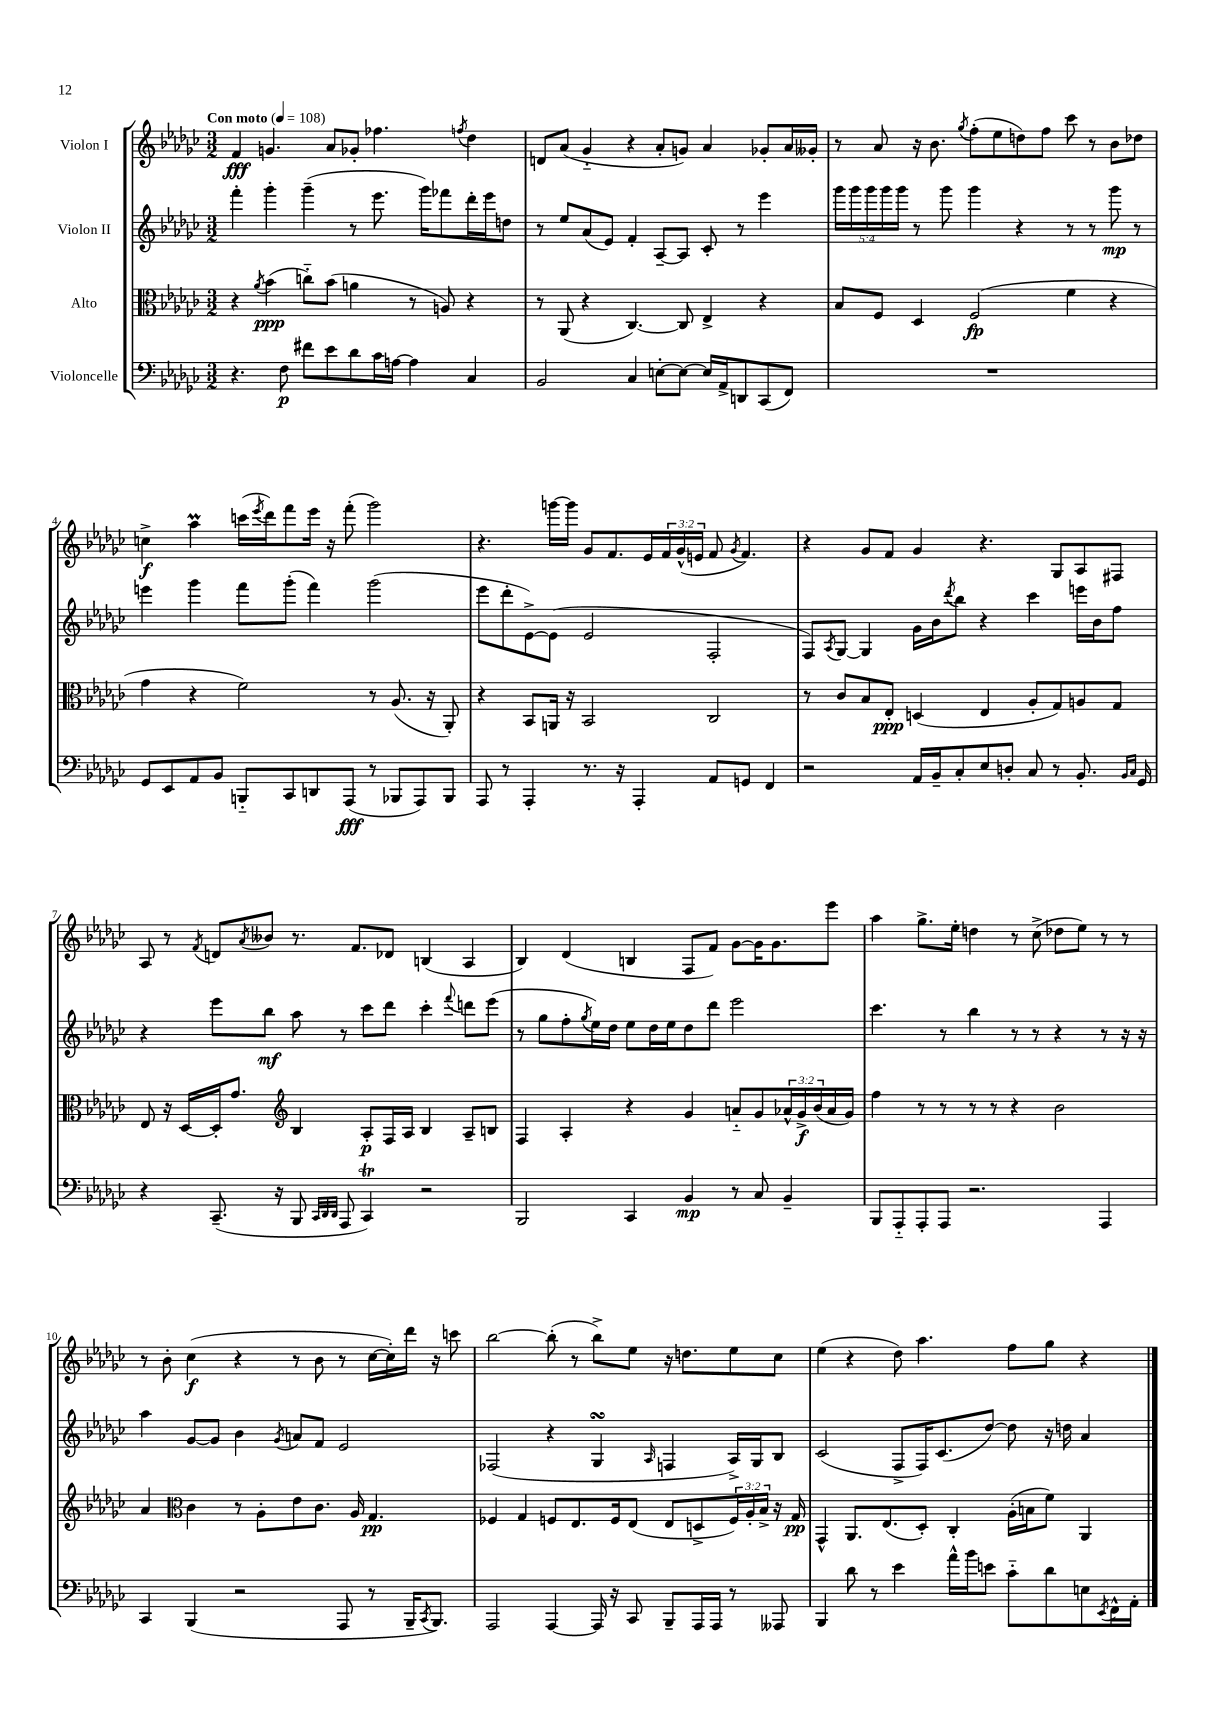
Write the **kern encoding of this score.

**kern	**dynam	**kern	**dynam	**kern	**dynam	**kern	**dynam
*part4	*part4	*part3	*part3	*part2	*part2	*part1	*part1
*staff4	*staff4	*staff3	*staff3	*staff2	*staff2	*staff1	*staff1
*I"Violoncelle	*	*I"Alto	*	*I"Violon II	*	*I"Violon I	*
*clefF4	*	*clefC3	*	*clefG2	*	*clefG2	*
*k[b-e-a-d-g-c-]	*	*k[b-e-a-d-g-c-]	*	*k[b-e-a-d-g-c-]	*	*k[b-e-a-d-g-c-]	*
*M3/2	*	*M3/2	*	*M3/2	*	*M3/2	*
*MM108	*	*MM108	*	*MM108	*	*MM108	*
=1	=1	=1	=1	=1	=1	=1	=1
!	!	!	!	!	!	!LO:TX:a:B:t=Con moto	!
4.r	.	4r	.	4fff'\	.	4f/	fff
.	.	8qa-/	.	.	.	.	.
.	.	(4b-\	ppp	4ggg-'\	.	4.gn/	.
8F\	p	.	.	.	.	.	.
8f#X\L	.	8ccn\L)	.	(4ggg-~\	.	.	.
8e-\	.	(8b-\J	.	.	.	8a-/L	.
8d-\	.	4an\	.	8r	.	8g-X'/J	.
16c-\L	.	.	.	8.eee-\	.	4.ff-X\	.
[16An\JJ	.	.	.	.	.	.	.
4A\]	.	8r	.	.	.	.	.
.	.	.	.	16ggg-\KL)	.	.	.
.	.	8An/)	.	8fff-X\	.	.	.
.	.	.	.	.	.	8qffn/	.
4C-/	.	4r	.	16ddd-'\L	.	4dd-\	.
.	.	.	.	16eee-\J	.	.	.
.	.	.	.	8ddn\J	.	.	.
=2	=2	=2	=2	=2	=2	=2	=2
2BB-/	.	8r	.	8r	.	8dn/L	.
.	.	(8AA-/	.	8ee-/L	.	(8a-/J	.
.	.	4r	.	(8a-/	.	4g-/	.
.	.	.	.	8e-/J)	.	.	.
4C-/	.	[4.C-/)	.	4f'/	.	4r	.
[8En'\L	.	.	.	[8A-~/L	.	8a-'/L	.
8E\J_	.	8C-/]	.	8A-/J]	.	8gn/J)	.
16E/LL]	.	4E-^/	.	8c-'/	.	4a-/	.
16AA-^/J	.	.	.	.	.	.	.
8DDn/	.	.	.	8r	.	.	.
(8CC-/	.	4r	.	4eee-\	.	8g-X'/L	.
8FF/J)	.	.	.	.	.	16a-/L	.
.	.	.	.	.	.	16g--X'/JJ	.
=3	=3	=3	=3	=3	=3	=3	=3
1.r	.	8B-/L	.	20ggg-\LL	.	8r	.
.	.	.	.	20ggg-\	.	.	.
.	.	.	.	20ggg-\	.	.	.
.	.	8F/J	.	.	.	8a-/	.
.	.	.	.	20ggg-\	.	.	.
.	.	.	.	20ggg-\JJ	.	.	.
.	.	4D-/	.	8r	.	16r	.
.	.	.	.	.	.	8.b-\	.
.	.	.	.	8ggg-\	.	.	.
.	.	.	.	.	.	8qgg-/	.
.	.	(2F/	fp	4ggg-\	.	(8ff'\L	.
.	.	.	.	.	.	8ee-\	.
.	.	.	.	4r	.	8ddn\)	.
.	.	.	.	.	.	8ff\J	.
.	.	4f\	.	8r	.	8ccc-\	.
.	.	.	.	8r	.	8r	.
.	.	4r	.	8ggg-\	mp	8b-\L	.
.	.	.	.	8r	.	8dd-X\J	.
!!LO:LB:g=z
=4	=4	=4	=4	=4	=4	=4	=4
8GG-/L	.	4g-\	.	4eeen\	.	4ccn^\	f
8EE-/	.	.	.	.	.	.	.
8AA-/	.	4r	.	4ggg-\	.	4aa-M\	.
8BB-/J	.	.	.	.	.	.	.
8BBBn/L	.	2f\)	.	8fff\L	.	(16cccn\LL	.
.	.	.	.	.	.	8qeee-/	.
.	.	.	.	.	.	16ddd-\J)	.
8CC-/	.	.	.	(8ggg-'\J	.	8fff\	.
8DDn/	.	.	.	4fff\)	.	16eee-\Jk	.
.	.	.	.	.	.	16r	.
(8AAA-/J	fff	.	.	.	.	(8fff'\	.
8r	.	8r	.	(2ggg-\	.	2ggg-\)	.
8BBB-X/L	.	(8.A-/	.	.	.	.	.
8AAA-/)	.	.	.	.	.	.	.
.	.	16r	.	.	.	.	.
8BBB-/J	.	8AA-'/)	.	.	.	.	.
=5	=5	=5	=5	=5	=5	=5	=5
8AAA-/	.	4r	.	8eee-\L	.	4.r	.
8r	.	.	.	8ddd-'\	.	.	.
4AAA-'/	.	8BB-/L	.	[8e-^\)	.	.	.
.	.	16AAn/Jk	.	(8e-\J]	.	[16gggn\LL	.
.	.	16r	.	.	.	16ggg\JJ]	.
8.r	.	2BB-/	.	2e-/	.	8g-/L	.
.	.	.	.	.	.	8.f/	.
16r	.	.	.	.	.	.	.
4AAA-'/	.	.	.	.	.	.	.
.	.	.	.	.	.	16e-/L	.
.	.	.	.	.	.	24f/	.
.	.	.	.	.	.	(24g-^^/	.
.	.	.	.	.	.	24en/JJ	.
8AA-/L	.	2C-/	.	2F'/	.	8f/	.
.	.	.	.	.	.	8qg-/	.
8GGn/J	.	.	.	.	.	4.f/)	.
4FF/	.	.	.	.	.	.	.
=6	=6	=6	=6	=6	=6	=6	=6
2r	.	8r	.	8F/L)	.	4r	.
.	.	.	.	8qA-/	.	.	.
.	.	8c-/L	.	[8G-/J	.	.	.
.	.	8B-/	.	4G-/]	.	8g-/L	.
.	.	8E-'/J	ppp	.	.	8f/J	.
16AA-/LL	.	(4Dn/	.	16g-\LL	.	4g-/	.
16BB-~/J	.	.	.	16b-\J	.	.	.
.	.	.	.	8qddd-/	.	.	.
8C-'/	.	.	.	8bb-\J	.	.	.
8E-/	.	4E-/	.	4r	.	4.r	.
8Dn'/J	.	.	.	.	.	.	.
8C-/	.	8A-'/L	.	4ccc-\	.	.	.
8r	.	8G-/)	.	.	.	8G-/L	.
8.BB-'/	.	8An/	.	16eeen\LL	.	8A-/	.
.	.	.	.	16b-\J	.	.	.
.	.	8G-/J	.	8ff\J	.	8F#X/J	.
16qqBB-/LL	.	.	.	.	.	.	.
16qqC-/JJ	.	.	.	.	.	.	.
16GG-/	.	.	.	.	.	.	.
!!LO:LB:g=z
=7	=7	=7	=7	=7	=7	=7	=7
4r	.	8E-/	.	4r	.	8A-/	.
.	.	16r	.	.	.	8r	.
.	.	[16D-/LL	.	.	.	.	.
.	.	.	.	.	.	8qf/	.
(8.CC-~/	.	16D-'/J]	.	8eee-\L	.	8dn/L	.
.	.	8.g-/J	.	.	.	.	.
.	.	.	.	.	.	8qa-/	.
.	.	.	.	8bb-\J	mf	8b--X/J	.
16r	.	.	.	.	.	.	.
*	*	*clefG2	*	*	*	*	*
8BBB-/	.	4B-/	.	8aa-\	.	8.r	.
32qqCC-/LLL	.	.	.	.	.	.	.
32qqDD-/	.	.	.	.	.	.	.
32qqDD-/JJJ	.	.	.	.	.	.	.
8AAA-/	.	.	.	8r	.	.	.
.	.	.	.	.	.	8.f/L	.
4CC-T/)	.	8A-'/L	p	8ccc-\L	.	.	.
.	.	16F/L	.	8ddd-\J	.	8d-X/J	.
.	.	16A-/JJ	.	.	.	.	.
2r	.	4B-/	.	4ccc-'\	.	(4Bn/	.
.	.	.	.	8qqfff/	.	.	.
.	.	8A-~/L	.	8dddn\L	.	4A-/	.
.	.	8Bn/J	.	(8eee-\J	.	.	.
=8	=8	=8	=8	=8	=8	=8	=8
2BBB-/	.	4F/	.	8r	.	4B-/)	.
.	.	.	.	8gg-\L	.	.	.
.	.	4A-'/	.	8ff'\	.	(4d-/	.
.	.	.	.	8qgg-/	.	.	.
.	.	.	.	16ee-\L)	.	.	.
.	.	.	.	16dd-\JJ	.	.	.
4CC-/	.	4r	.	8ee-\L	.	4Bn/	.
.	.	.	.	16dd-\L	.	.	.
.	.	.	.	16ee-\J	.	.	.
4BB-/	mp	4g-/	.	8dd-\	.	8F/L	.
.	.	.	.	8ddd-\J	.	8f/J)	.
8r	.	8an/L	.	2eee-\	.	[8g-\L	.
8C-/	.	8g-/	.	.	.	16g-\K]	.
.	.	.	.	.	.	8.g-\	.
4BB-~/	.	24a-X^^/L	.	.	.	.	.
.	.	24g-^/	f	.	.	.	.
.	.	(24b-/	.	.	.	.	.
.	.	16a-/	.	.	.	8eee-\J	.
.	.	16g-/JJ)	.	.	.	.	.
=9	=9	=9	=9	=9	=9	=9	=9
8BBB-/L	.	4ff\	.	4.ccc-\	.	4aa-\	.
8AAA-/	.	.	.	.	.	.	.
8AAA-'/	.	8r	.	.	.	8.gg-^\L	.
8AAA-/J	.	8r	.	8r	.	.	.
.	.	.	.	.	.	16ee-'\Jk	.
2.r	.	8r	.	4bb-\	.	4ddn\	.
.	.	8r	.	.	.	.	.
.	.	4r	.	8r	.	8r	.
.	.	.	.	8r	.	(8cc-^\	.
.	.	2b-\	.	4r	.	8dd-X\L	.
.	.	.	.	.	.	8ee-\J)	.
4AAA-/	.	.	.	8r	.	8r	.
.	.	.	.	16r	.	8r	.
.	.	.	.	16r	.	.	.
!!LO:LB:g=z
=10	=10	=10	=10	=10	=10	=10	=10
4CC-/	.	4a-/	.	4aa-\	.	8r	.
.	.	.	.	.	.	8b-'\	.
*	*	*clefC3	*	*	*	*	*
(4BBB-/	.	4c-\	.	[8g-/L	.	(4cc-\	f
.	.	.	.	8g-/J]	.	.	.
2r	.	8r	.	4b-\	.	4r	.
.	.	8A-'\L	.	.	.	.	.
.	.	.	.	8qg-/	.	.	.
.	.	8e-\	.	8an/L	.	8r	.
.	.	8.c-\J	.	8f/J	.	8b-\	.
8AAA-/	.	.	.	2e-/	.	8r	.
.	.	16A-/	.	.	.	.	.
8r	.	4.G-/	pp	.	.	[16cc-\LL	.
.	.	.	.	.	.	16cc-'\])	.
16BBB-~/KL	.	.	.	.	.	16ddd-\JJ	.
8qCC-/	.	.	.	.	.	.	.
8.BBB-/J)	.	.	.	.	.	16r	.
.	.	.	.	.	.	8cccn\	.
=11	=11	=11	=11	=11	=11	=11	=11
2AAA-/	.	4F-X/	.	(2F-X/	.	[2bb-\	.
.	.	4G-/	.	.	.	.	.
[4AAA-/	.	8Fn/L	.	4r	.	(8bb-'\]	.
.	.	8.E-/	.	.	.	8r	.
16AAA-/]	.	.	.	4G-sSSs/	.	8bb-^\L)	.
16r	.	16F/k	.	.	.	.	.
8CC-/	.	(8E-/J	.	.	.	8ee-\J	.
.	.	.	.	16qqA-/	.	.	.
8BBB-~/L	.	8E-/L	.	4Fn/	.	16r	.
.	.	.	.	.	.	8.ddn\L	.
16AAA-/L	.	8Dn^/	.	.	.	.	.
16AAA-/JJ	.	.	.	.	.	.	.
8r	.	24F/L)	.	16A-^/LL)	.	8ee-\	.
.	.	24A-'/	.	.	.	.	.
.	.	.	.	16G-/J	.	.	.
.	.	24B-^/JJ	.	.	.	.	.
8AAA--X/	.	16r	.	8B-/J	.	8cc-\J	.
.	.	16G-/	pp	.	.	.	.
=12	=12	=12	=12	=12	=12	=12	=12
4BBB-/	.	4GG-^^/	.	(2c-/	.	(4ee-\	.
8d-\	.	8.AA-/L	.	.	.	4r	.
8r	.	.	.	.	.	.	.
.	.	(8.E-/	.	.	.	.	.
4e-\	.	.	.	8F^/L	.	8dd-\)	.
.	.	8D-'/J)	.	16F/K)	.	4.aa-\	.
.	.	.	.	(8.c-/	.	.	.
16a-^^\LL	.	4C-'/	.	.	.	.	.
16b-\J	.	.	.	.	.	.	.
8en\J	.	.	.	[8dd-/J)	.	.	.
8c-\L	.	(16A-'\LL	.	8dd-\]	.	8ff\L	.
.	.	16Bn\J	.	.	.	.	.
8d-\	.	8f\J)	.	16r	.	8gg-\J	.
.	.	.	.	16ddn\	.	.	.
8En\	.	4AA-/	.	4a-/	.	4r	.
8qEE-/	.	.	.	.	.	.	.
16FF^^\L	.	.	.	.	.	.	.
16AA-'\JJ	.	.	.	.	.	.	.
==	==	==	==	==	==	==	==
*-	*-	*-	*-	*-	*-	*-	*-
